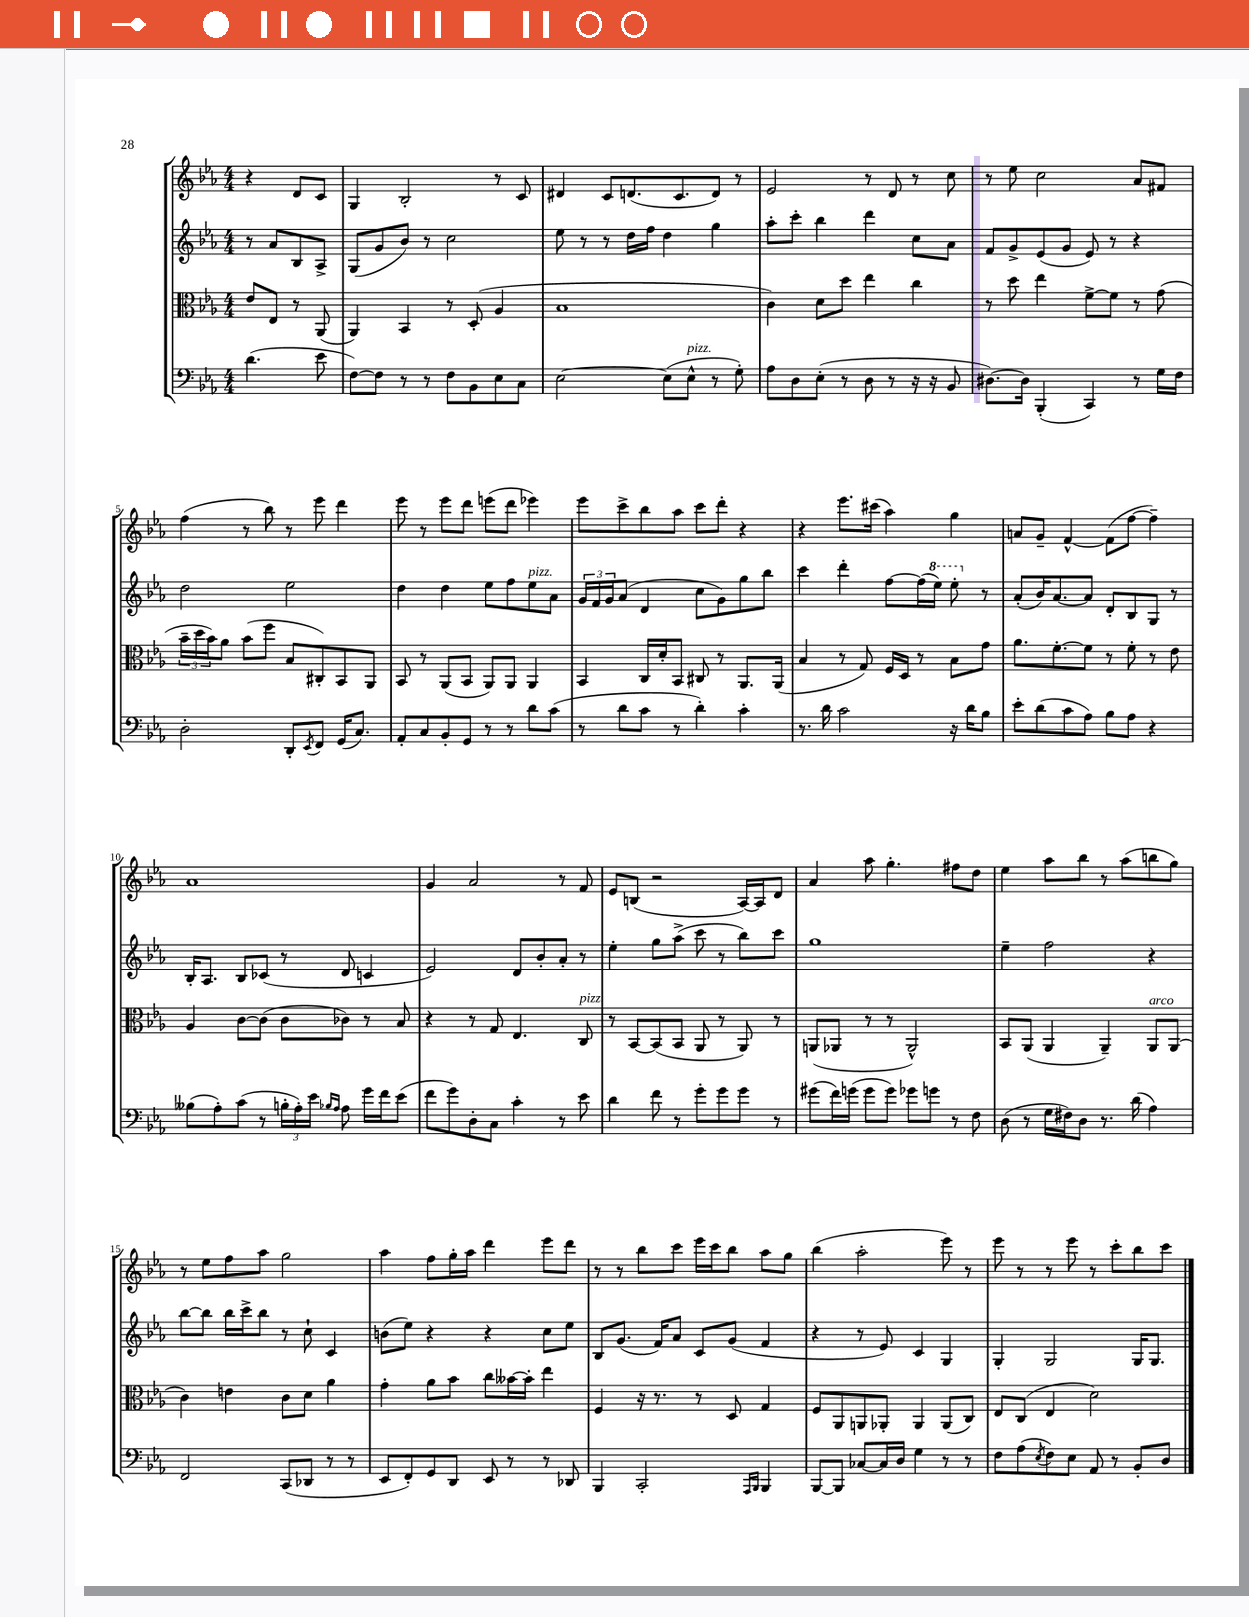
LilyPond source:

<<
\new StaffGroup <<
\new Staff = "s0" {
    \clef treble \key ees \major \numericTimeSignature \time 4/4 \partial 2
    r4 d'8 c'8 |
    g4 bes2-. r8 c'8 |
    dis'4 c'8 d'8.( c'8. d'8) r8 |
    ees'2 r8 d'8 r8 c''8 |
    r8 ees''8 c''2 aes'8 fis'8 |
    f''4( r8 bes''8) r8 ees'''8 d'''4 |
    ees'''8 r8 ees'''8 d'''8 e'''8( d'''8 ees'''4) |
    ees'''8 c'''8-> bes''8 aes''8 c'''8 d'''8-. r4 |
    r4 ees'''8. cis'''16( aes''4) g''4 |
    a'8 g'8-- f'4~-^ f'8( f''8~ f''4--) |
    aes'1 |
    g'4 aes'2 r8 f'8 |
    ees'8 b8( r2 aes16~) aes16 d'8 |
    aes'4 aes''8 g''4.-. fis''8 d''8 |
    ees''4 aes''8 bes''8 r8 aes''8( b''8 g''8) |
    r8 ees''8 f''8 aes''8 g''2 |
    aes''4 f''8 g''16-. aes''16 d'''4 ees'''8 d'''8 |
    r8 r8 bes''8 c'''8 ees'''16 c'''16 bes''8 aes''8 g''8 |
    bes''4( aes''2-. ees'''8) r8 |
    ees'''8 r8 r8 ees'''8 r8 c'''8-. bes''8 c'''8 \bar "|." |
}
\new Staff = "s1" {
    \clef treble \key ees \major \numericTimeSignature \time 4/4 \partial 2
    r8 aes'8 bes8 aes8-> |
    g8( g'8 bes'8) r8 c''2 |
    ees''8 r8 r8 d''16 f''16 d''4 g''4 |
    aes''8-. c'''8-. bes''4 d'''4 c''8 aes'8 |
    f'8 g'8-> ees'8( g'8 ees'8) r8 r4 |
    d''2 ees''2 |
    d''4 d''4 ees''8 f''8 ees''8^\markup { \italic "pizz." } aes'8 |
    \tuplet 3/2 { g'16 f'16 g'16 } aes'8( d'4 c''8 g'8) g''8 bes''8 |
    c'''4 d'''4-. f''8~ f''16( \ottava #1 ees'''16) ees'''8-. \ottava #0 r8 |
    aes'8-.( bes'16) aes'8.~ aes'8 d'8-. bes8 g8 r8 |
    bes16-. aes8. bes8 ces'8( r8 d'8 c'4 |
    ees'2) d'8 bes'8-. aes'8-. r8 |
    ees''4-. g''8 aes''8->( c'''8 r8 bes''8) c'''8 |
    g''1 |
    ees''4-- f''2 r4 |
    bes''8~ bes''8 bes''16 c'''16-> bes''8 r8 c''8-! c'4 |
    b'8( ees''8) r4 r4 c''8 ees''8 |
    bes8 g'8.( f'16) aes'8 c'8 g'8( f'4 |
    r4 r8 ees'8) c'4 g4 |
    g4-. g2 g16 g8. \bar "|." |
}
\new Staff = "s2" {
    \clef alto \key ees \major \numericTimeSignature \time 4/4 \partial 2
    ees'8 ees8 r8 aes,8( |
    aes,4) bes,4 r8 d8-.( aes4 |
    bes1 |
    c'4) d'8 d''8 ees''4 c''4 |
    r8 d''8 ees''4 f'8~-> f'8 r8 g'8( |
    \tuplet 3/2 { bes'16-- d''16 bes'16) } aes'8 bes'8( f''8 bes8 cis8-.) bes,8 aes,8 |
    bes,8 r8 aes,8( bes,8 aes,8) aes,8 aes,4 |
    bes,4 c16 d'16-. bes,8 cis8 r8 aes,8. aes,16( |
    bes4 r8 g8) f16 d16 r8 bes8 g'8 |
    aes'8. f'8.~-. f'8 r8 f'8-. r8 ees'8 |
    aes4 c'8~ c'8( c'8 ces'8) r8 bes8 |
    r4 r8 g8 ees4. c8^\markup { \italic "pizz." } |
    r8 bes,8~ bes,8( bes,8 aes,8 r8 aes,8) r8 |
    a,8( aes,8 r8 r8 aes,2-^) |
    bes,8 aes,8( aes,4 aes,4--) aes,8^\markup { \italic "arco" } aes,8( |
    c'4) e'4 c'8 d'8 aes'4 |
    g'4-. aes'8 bes'8 c''8 beses'16~ beses'16-. ees''4 |
    f4 r16 r8. r8 d8 g4 |
    f8 aes,8 a,8 aes,8-. aes,4 aes,8( c8) |
    ees8 c8( ees4 d'2) \bar "|." |
}
\new Staff = "s3" {
    \clef bass \key ees \major \numericTimeSignature \time 4/4 \partial 2
    d'4.( ees'8 |
    f8~) f8 r8 r8 f8 bes,8 ees8 c8 |
    ees2~ ees8( ees8-^^\markup { \italic "pizz." } r8 g8-.) |
    aes8 d8 ees8-.( r8 d8 r8 r16 r16 bes,8 |
    dis8.~) dis16 bes,,4-.( c,4) r8 g16 f16 |
    d2-. d,8-. \acciaccatura { ees,8 } f,8 g,16( c8.) |
    aes,8-. c8 bes,8-. g,8 r8 r8 d'8 c'8( |
    r8 d'8 c'8 r8 d'4-.) c'4-. |
    r8. d'16 c'2 r16 d'16 bes8 |
    ees'8-. d'8( c'8 aes8) bes8 aes8 r4 |
    beses8( aes8-.) c'8( r8 \tuplet 3/2 { b16-. aes16-.) ees'16 } \grace { bes16 aes16 } aes8 g'16 f'16 ees'8( |
    f'8 g'8) d8-. c8 c'4-. r8 ees'8 |
    d'4 f'8 r8 g'8-. g'8 g'8 r8 |
    gis'8( f'16) g'16( g'8 g'8) ges'8 g'8 r8 f8 |
    d8( r8 g16 fis16) d8 r8. d'16( aes4) |
    f,2 c,8( des,8 r8 r8 |
    ees,8 f,8-.) g,8 d,8 ees,8 r8 r8 des,8 |
    bes,,4 c,2-. \grace { aes,,16 bes,,16 } bes,,4 |
    bes,,8~ bes,,8 ces8~ ces16 d16 g4 r8 r8 |
    f8 aes8( \acciaccatura { ees8 } f8) ees8 aes,8 r8 bes,8-. d8 \bar "|." |
}
>>
>>
